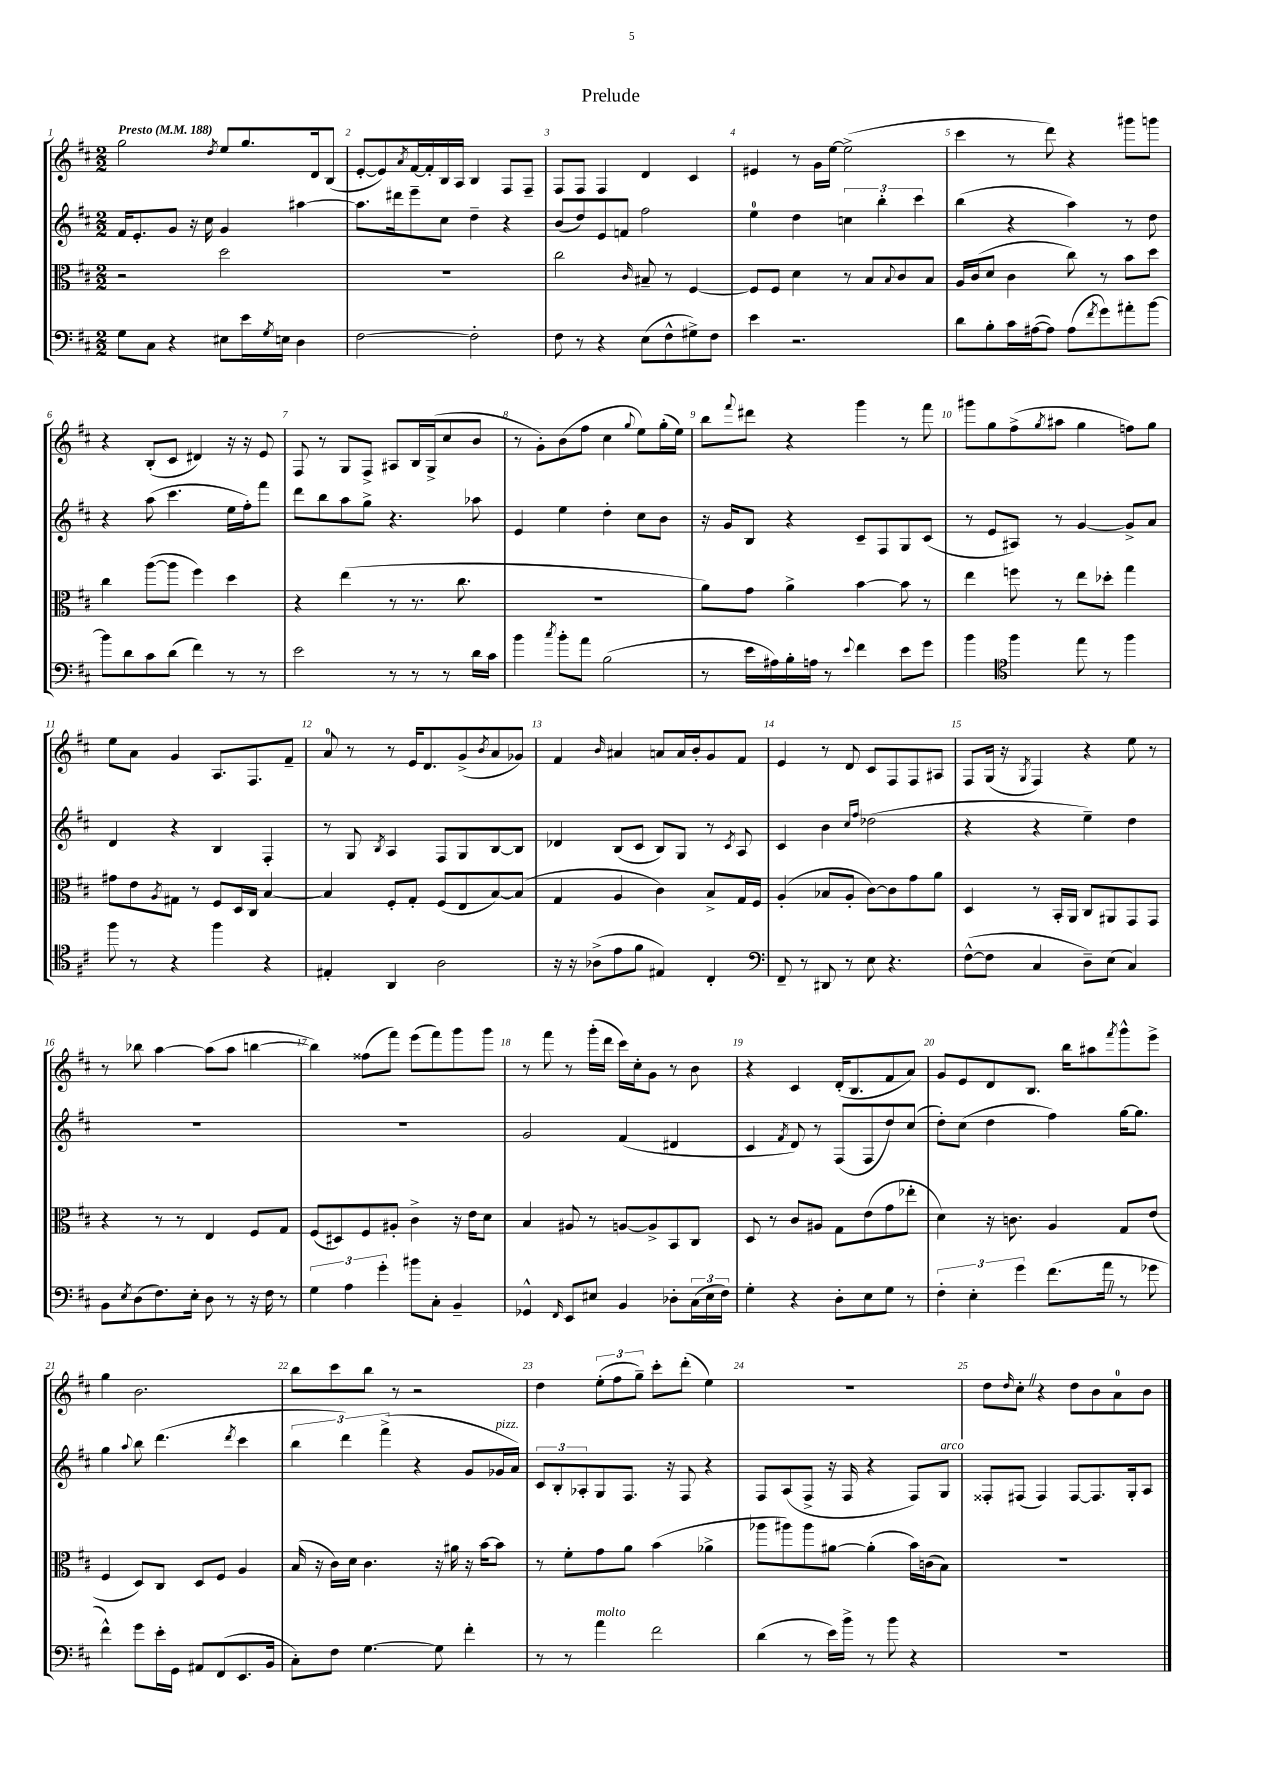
\header { title = "Prelude" }
<<
\new StaffGroup <<
\new Staff = "s0" {
    \clef treble \key d \major \numericTimeSignature \time 2/2 \tempo "Presto" 4 = 188
    g''2 \acciaccatura { d''8 } e''8 g''8. d'16 b8( |
    e'8~-. e'8) \acciaccatura { a'8 } fis'16~ fis'16-. b16 a16 b4 fis8 fis8-- |
    fis8 fis8 fis4 d'4 cis'4 |
    eis'4 r8 g'16 e''16~ e''2->( |
    cis'''4 r8 d'''8) r4 gis'''8 g'''8 |
    r4 b8-.( cis'8 dis'4) r16 r16 e'8 |
    fis8 r8 g8 fis8-> ais8 b16 g16->( cis''8 b'8 |
    r8 g'8-.) b'8( fis''8 cis''4 \appoggiatura { g''8 } e''8) g''16-.( e''16) |
    b''8 \appoggiatura { fis'''8 } dis'''8 r4 g'''4 r8 fis'''8 |
    gis'''8 g''8 fis''8->( \acciaccatura { g''8 } ais''8 g''4 f''8) g''8 |
    e''8 a'8 g'4 a8. fis8. fis'8-- |
    a'8-0 r8 r8 e'16 d'8. g'8->( \acciaccatura { b'8 } a'8 ges'8) |
    fis'4 \grace { b'16 } ais'4 a'8 a'16 b'16-. g'8 fis'8 |
    e'4 r8 d'8 cis'8 fis8 fis8 ais8 |
    fis8 g16( r16 \acciaccatura { g8 } fis4) r4 e''8 r8 |
    r8 bes''8 a''4~ a''8( a''8 b''4~ |
    b''4) fisis''8( fis'''8) e'''8( fis'''8) g'''8 g'''8 |
    r8 fis'''8 r8 g'''16-.( d'''16 cis'''16) cis''16-. g'8 r8 b'8 |
    r4 cis'4 d'16-.( b8. fis'8 a'8) |
    g'8 e'8 d'8 b8. b''16 ais''8 \acciaccatura { fis'''8 } g'''8-^ e'''8-> |
    g''4 b'2. |
    b''8 cis'''8 b''8 r8 r2 |
    d''4 \tuplet 3/2 { e''8-.( fis''8 g''8--) } cis'''8-. d'''8-.( e''4) |
    R1 |
    d''8 \grace { d''16 } cis''8-. \once \override BreathingSign.text = \markup { \musicglyph "scripts.caesura.straight" } \breathe r4 d''8 b'8 a'8-0 b'8 \bar "|." |
}
\new Staff = "s1" {
    \clef treble \key d \major \numericTimeSignature \time 2/2
    fis'16 e'8.-. g'8 r16 cis''16 g'4 ais''4~ |
    ais''8. dis'''16 e'''8-- cis''8 d''4-- r4 |
    b'8( d''8) e'8 f'8 fis''2 |
    e''4-0 d''4 \tuplet 3/2 { c''4 b''4-. cis'''4 } |
    b''4( r4 a''4) r8 d''8 |
    r4 a''8( cis'''4. e''16 fis''16-.) fis'''8 |
    d'''8 b''8 a''8 g''8-> r4. aes''8 |
    e'4 e''4 d''4-. cis''8 b'8 |
    r16 g'16 b8 r4 cis'8-- fis8 g8 cis'8( |
    r8 e'8 ais8) r8 g'4~ g'8-> a'8 |
    d'4 r4 b4 fis4-. |
    r8 g8 \acciaccatura { b8 } a4 fis8 g8 b8~ b8 |
    des'4 b8( cis'8 b8) g8 r8 \acciaccatura { cis'8 } a8 |
    cis'4 b'4 \grace { cis''16 fis''16 } des''2( |
    r4 r4 e''4--) d''4 |
    R1 |
    R1 |
    g'2 fis'4( dis'4 |
    cis'4 \acciaccatura { fis'8 } d'8) r8 fis8( fis8 d''8) cis''8( |
    d''8-.) cis''8( d''4 fis''4) g''16~ g''8. |
    g''4 \appoggiatura { a''8 } b''8 d'''4.( \acciaccatura { d'''8 } cis'''4 |
    \tuplet 3/2 { b''4 d'''4) fis'''4->( } r4 g'8 ges'16^\markup { \italic "pizz." } a'16) |
    \tuplet 3/2 { cis'8 b8-. aes8-. } g8 fis8. r16 fis8 r4 |
    fis8 a8( fis8-> r16 fis16 r4 fis8) g8^\markup { \italic "arco" } |
    fisis8-. fis8( fis4) fis8~ fis8. g16-. a8 \bar "|." |
}
\new Staff = "s2" {
    \clef alto \key d \major \numericTimeSignature \time 2/2
    r2 d''2 |
    R1 |
    cis''2 \grace { cis'16 } bis8-- r8 fis4~ |
    fis8 fis8 d'4 r8 b8 \appoggiatura { b8 } cis'8 b8 |
    a16 cis'16( d'8 cis'4 cis''8) r8 b'8 d''8 |
    cis''4 a''8~( a''8 fis''4) d''4 |
    r4 e''4( r8 r8. cis''8. |
    R1 |
    a'8) g'8 a'4-> b'4~ b'8 r8 |
    e''4 f''8 r8 e''8 des''8-. g''4 |
    gis'8 e'8 \acciaccatura { a8 } gis8 r8 fis8 d16 cis16 b4~ |
    b4 fis8-. g8-. fis8( e8 b8~) b8( |
    g4 a4 cis'4) b8-> g16 fis16 |
    a4-.( bes8 a8-. cis'8~) cis'8 g'8 a'8 |
    d4 r8 b,16-. a,16 cis8 ais,8 g,8 g,8 |
    r4 r8 r8 e4 fis8 g8 |
    fis8( dis8) fis8 ais8-. cis'4-> r16 e'16 d'8 |
    b4 ais8 r8 a8~ a8-> b,8 cis8 |
    d8 r8 cis'8 ais8 g8 e'8( g'8 ees''8-. |
    d'4) r16 c'8. a4 g8 e'8( |
    fis4 d8) cis8 d8 fis8 a4 |
    b16( r16 cis'16) d'16 cis'4. r16 ais'16 r16 b'16~ b'8 |
    r8 fis'8-. g'8 a'8 b'4( aes'4-> |
    aes''8 ais''8) ais''8 ais'8~ ais'4-.( b'16) c'16( b8) |
    R1 \bar "|." |
}
\new Staff = "s3" {
    \clef bass \key d \major \numericTimeSignature \time 2/2
    g8 cis8 r4 eis8 e'16 \acciaccatura { g8 } e16 d4 |
    fis2~ fis2-. |
    fis8 r8 r4 e8( fis8-^ gis8->) fis8 |
    e'4 r2. |
    d'8 b8-. cis'16 ais16~( ais8) ais8( \acciaccatura { fis'8 } g'8) ais'8-. b'8~ |
    b'8 d'8 cis'8 d'8( fis'4) r8 r8 |
    e'2 r8 r8 r8 d'16 cis'16 |
    b'4 \acciaccatura { cis''8 } b'8-. a'8 b2( |
    r8 e'16 ais16) b16-. a16 r8 \appoggiatura { e'8 } fis'4 e'8 g'8 |
    b'4 \clef tenor fis''4 e''8 r8 fis''4 |
    fis''8 r8 r4 fis''4 r4 |
    eis4-. a,4 a2 |
    r16 r16 aes8->( e'8 fis'8 eis4) cis4-. |
    \clef bass fis,8-- r8 dis,8 r8 e8 r4. |
    fis8~-^( fis8 cis4 d8--) e8( cis4) |
    b,8 \acciaccatura { e8 } d8( fis8.) e16-. d8 r8 r16 fis16 r8 |
    \tuplet 3/2 { g4 a4 g'4-. } bis'8 cis8-. b,4-- |
    ges,4-^ \grace { fis,16 } e,8 eis8 b,4 des8-. \tuplet 3/2 { cis16( eis16 fis16) } |
    g4-. r4 d8-. e8 g8 r8 |
    \tuplet 3/2 { fis4-. e4-. g'4 } fis'8.( a'16 \once \override BreathingSign.text = \markup { \musicglyph "scripts.caesura.straight" } \breathe r8 ges'8 |
    fis'4-^) g'8 e'16-. g,16 ais,8 fis,8( e,8. b,16 |
    cis8-.) fis8 g4.~ g8 fis'4-. |
    r8 r8 a'4^\markup { \italic "molto" } fis'2 |
    d'4( r8 e'16) b'16-> r8 b'8 r4 |
    R1 \bar "|." |
}
>>
>>
\layout { \context { \Score \override BarNumber.break-visibility = ##(#f #t #t) barNumberVisibility = #all-bar-numbers-visible } }
